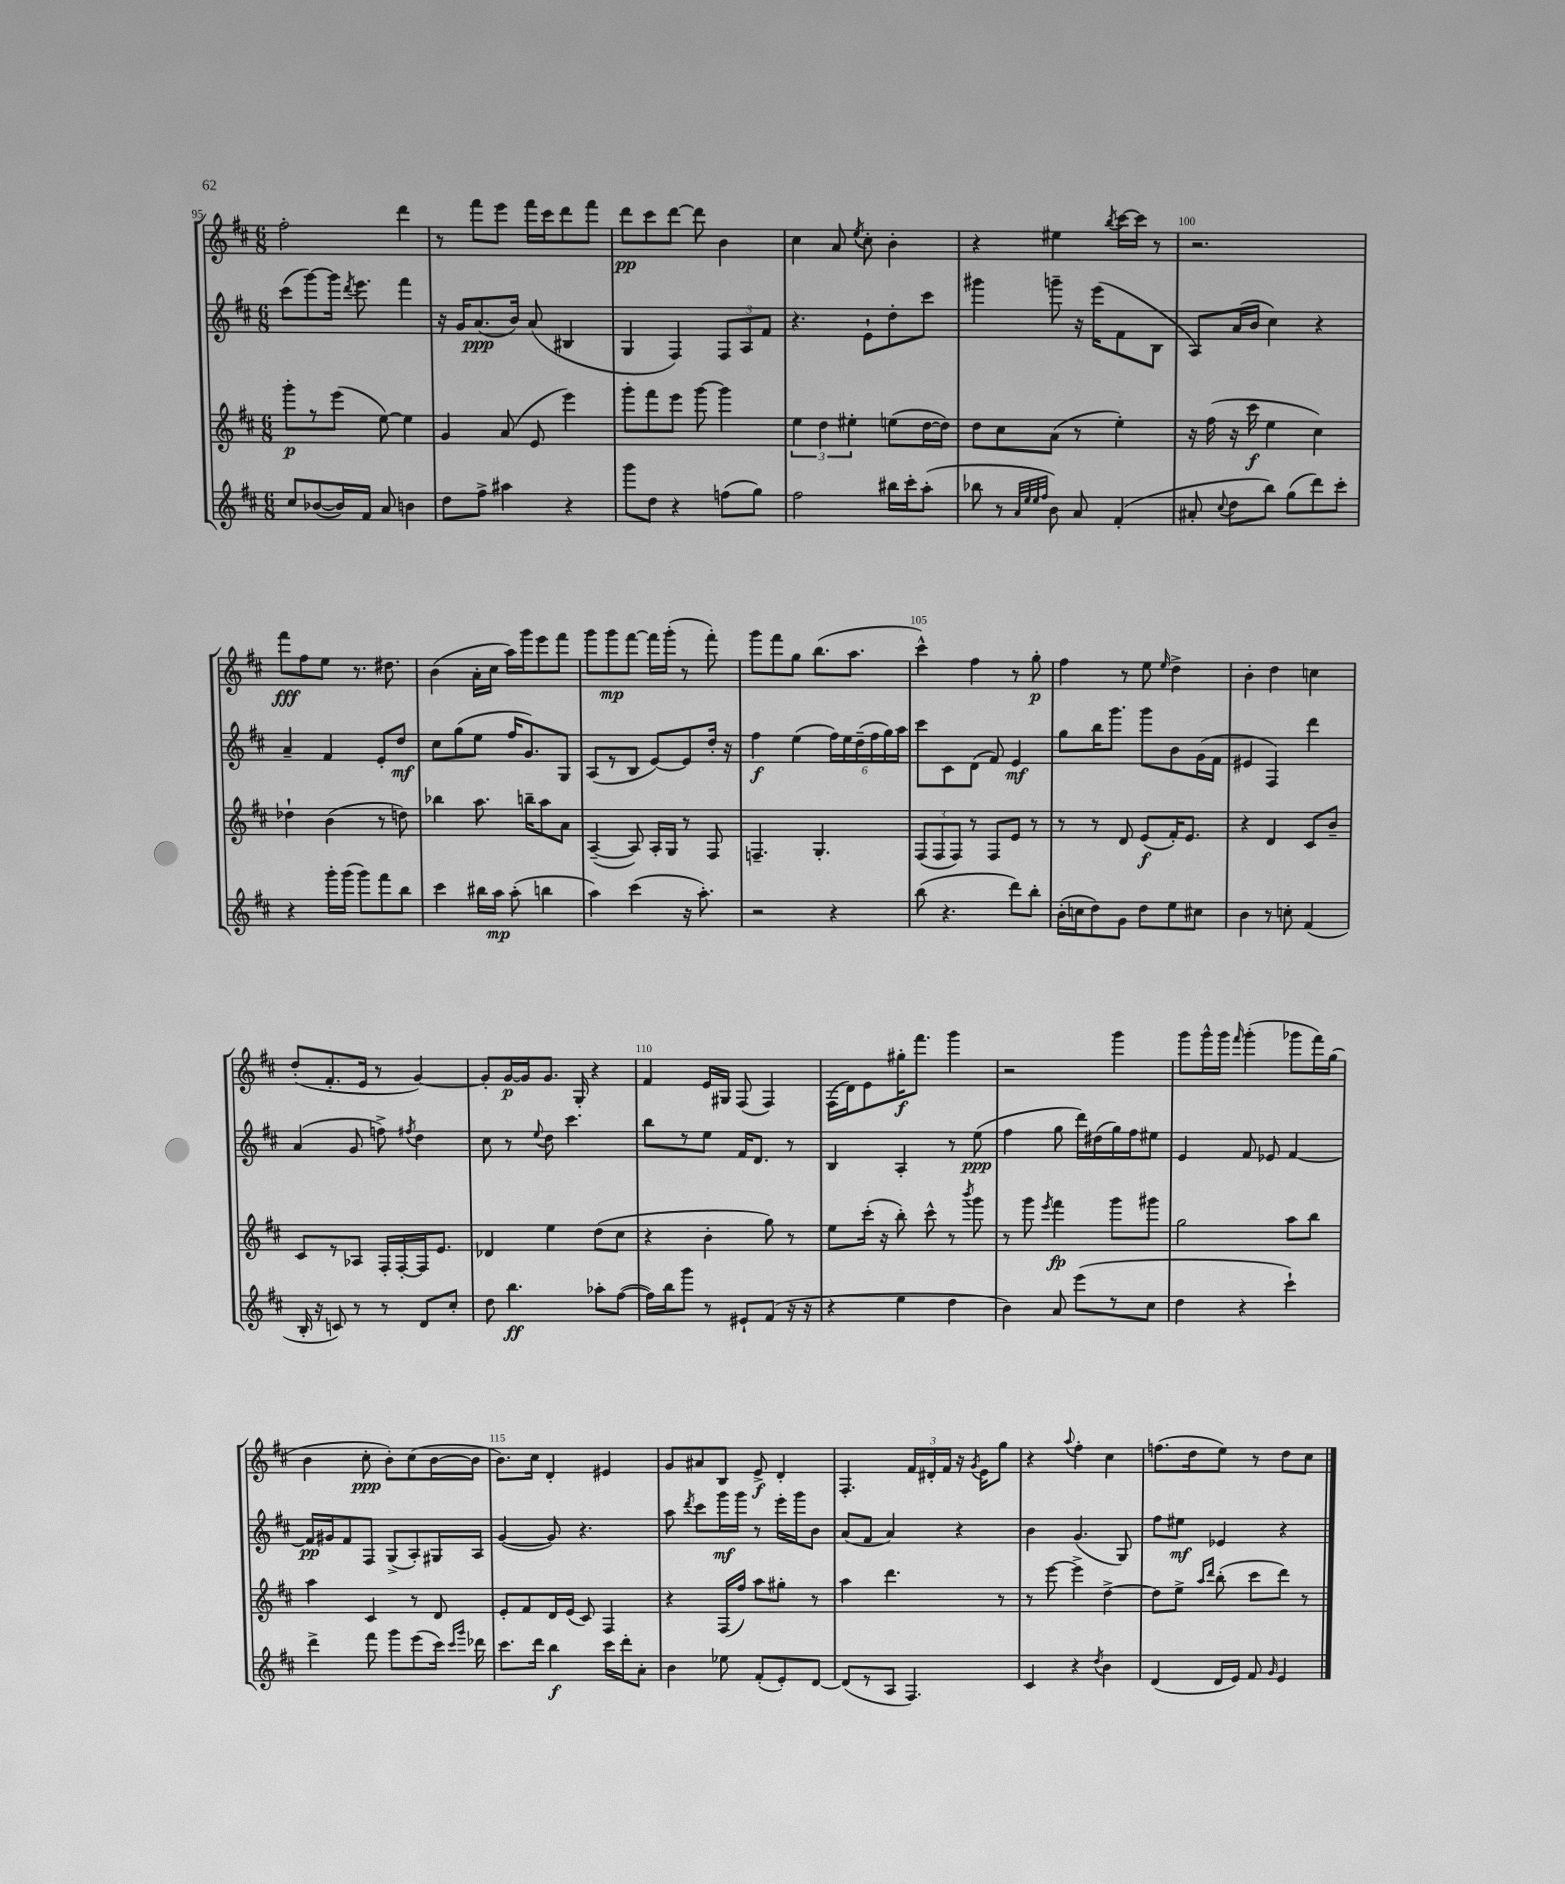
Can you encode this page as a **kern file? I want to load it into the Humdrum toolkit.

**kern	**kern	**kern	**kern
*staff4	*staff3	*staff2	*staff1
*clefG2	*clefG2	*clefG2	*clefG2
*k[f#c#]	*k[f#c#]	*k[f#c#]	*k[f#c#]
*M6/8	*M6/8	*M6/8	*M6/8
8cc#	8ggg'	(8ccc#	2ff#'
([8b-	8r	[8ggg)	.
16b-])	(8eee	16ggg]	.
.	.	8qddd	.
16f#	.	8.eee	.
8a	[8ee)	.	.
4b	4ee]	4fff#	4ddd
=	=	=	=
8dd	4g	16r	8r
.	.	16g	.
8ff#^	.	(8.a	8fff#
4aa#	(8a	.	8eee
.	.	16b)	.
.	8e	(8a	16fff#
.	.	.	16ccc#
4r	4eee)	4B#	8ddd
.	.	.	8fff#
=	=	=	=
8ggg	8ggg'	4G	8ddd
8dd	8fff#	.	8ccc#
4r	8eee	4F#)	[8ddd
.	[8ggg	.	8ddd]
(8ff	4ggg]	12F#	4b
.	.	12A	.
8gg)	.	.	.
.	.	12f#	.
=	=	=	=
2ff#	6ee	4.r	4cc#
.	6dd	.	.
.	.	.	8a
.	6ee#'	.	.
.	.	.	8qee
.	.	8e`	8cc#'
16bb#	(8ee	8dd'	4b'
16ccc#'	.	.	.
(8aa'	[16dd	8ccc#	.
.	16dd])	.	.
=	=	=	=
8bb-	8dd	4ggg#	4r
8r	8cc#	.	.
32qqa	.	.	.
32qqee	.	.	.
32qqee	.	.	.
32qqff#	.	.	.
8b)	(8a	8ggg~	4ee#
8a	8r	16r	.
.	.	(16eee	.
.	.	.	8qbb
(4f#'	4ee')	8f#	[16ccc#
.	.	.	16ccc#]
.	.	8B	8r
=	=	=	=
8a#'	16r	8A)	2.r
.	(16ff#	.	.
8qqcc#	.	.	.
8dd	16r	(16a	.
.	16ccc#	16b	.
8bb)	4ee	4cc#)	.
(8gg	.	.	.
8ddd)	4cc#)	4r	.
8ccc#'	.	.	.
=	=	=	=
4r	4dd-`	4a~	8fff#
.	.	.	8ff#
16ggg'	(4b	4f#	8ee
(16ggg	.	.	.
8ggg)	.	.	8.r
8fff#	8r	8e'	.
.	.	.	8.dd#
8bb	8dd)	8dd	.
=	=	=	=
4ccc#	4bb-	8cc#	(4b
.	.	(8gg	.
16bb#	8.aa	8ee	16a'
16aa	.	.	16cc#
(8aa'	.	16ff#	16aa)
.	16bb~	8.g)	16ggg
4bb	8aa	.	8eee
.	8a	8G	8fff#
=	=	=	=
4aa)	([4A~	(8A	8ggg
.	.	8r	8ggg
(4ccc#	8A])	8B	[8fff#
.	16A'	[8e)	16fff#]
.	16G	.	(16ggg'
16r	8r	8e]	8r
8.aa')	.	.	.
.	8F#	16dd'	8fff#')
.	.	16r	.
=	=	=	=
2r	4.F~	4ff#	8ggg
.	.	.	8fff#
.	.	(4ee	8gg
.	4.G'	.	(8.bb
4r	.	24ff#)	.
.	.	24ee	.
.	.	.	8.aa
.	.	(24dd~	.
.	.	24ff#	.
.	.	24gg)	.
.	.	24aa	.
=	=	=	=
(8bb	(12F#	8ccc#	4ccc#^^)
.	12F#	.	.
4.r	.	8c#	.
.	12F#)	.	.
.	8r	(8d	4ff#
.	8F#	8f#)	.
8ddd)	8e	4e	8r
8bb'	8r	.	8gg'
=	=	=	=
(16b'	8r	8gg	4ff#
16cc	.	.	.
8dd)	8r	16bb	.
.	.	8.ggg	.
8g	8d	.	8r
8dd	(8e	8ggg	8ee
.	.	.	16qqee
8ee	16f#')	8b	4dd^
.	8.e	.	.
8cc#	.	(16g	.
.	.	16f#	.
=	=	=	=
4b	4r	4e#	4b'
8r	4d	4F#)	4dd
8cc'	.	.	.
(4f#	8c#	4ddd	4cc
.	8b~	.	.
=	=	=	=
16B'	8c#	(4a	(8dd'
16r	.	.	.
8c)	8r	.	8.f#'
8r	8A-	8g	.
.	.	.	16e
8r	16F#'	8ff^)	8r
.	[16F#'	.	.
.	.	8qff#	.
8d	16F#]	4dd	[4g)
.	8.e	.	.
8cc#'	.	.	.
=	=	=	=
8dd	4d-	8cc#	8g']
4.bb	.	8r	[16g
.	.	.	16g]
.	.	8qqee	.
.	4ee	8dd	8.g
.	.	4.ccc#	.
.	.	.	16G'
8aa-'	(8dd	.	4r
([8ff#	8cc#	.	.
=	=	=	=
16ff#])	4r	8bb	4f#
16bb	.	.	.
8ggg	.	8r	.
8r	4b'	8ee	16e
.	.	.	16G#
8e#`	.	16f#	(8F#
.	.	8.d	.
(8f#	8gg)	.	4F#)
16r	8r	8r	.
16r	.	.	.
=	=	=	=
4r	8ee	4B	(16F#
.	.	.	16d)
.	(16ccc#'	.	8e
.	16r	.	.
4ee	8bb')	4A'	16gg#'
.	.	.	8.fff#
.	8ccc#^^	.	.
4dd	8r	8r	4ggg
.	8qbbb	.	.
.	8ggg	(8ee	.
=	=	=	=
4b)	8r	4ff#	2r
.	8ggg	.	.
.	8qeee	.	.
8a	4fff#	8gg	.
(8eee	.	16ddd)	.
.	.	(16dd#	.
8r	8ggg	16gg)	4ggg
.	.	16ff#	.
8cc#	8ggg#	8ee#	.
=	=	=	=
4dd	2gg	4e	8ggg
.	.	.	16ggg^^
.	.	.	16ggg
.	.	.	16qqfff#
4r	.	8f#	(4ggg'
.	.	8e-	.
4ccc#`)	8aa	[4f#	8ggg-
.	8bb	.	16fff#)
.	.	.	(16gg
=	=	=	=
4ddd^	4aa	16f#]	4b
.	.	16g#	.
.	.	8f#	.
8fff#	4c#	8F#	8cc#'
8ggg	.	(8G^	8b')
(8eee	8r	8A')	(8cc#
16ccc#)	8d	16G#	[16b
16qqccc#	.	.	.
16qqggg	.	.	.
16ddd-	.	16A	16b]
=	=	=	=
8.ccc#	8e'	([4g	8.b)
.	8f#	.	.
16ddd	.	.	16cc#
4bb	16d	8g])	4d'
.	(16e	.	.
.	8c#)	4.r	.
16ccc#	4F#	.	4e#
16ddd'	.	.	.
8a'	.	.	.
=	=	=	=
4b	4r	8aa	8g
.	.	8qddd	.
.	.	8ccc#	8a#
8ee-	(16F#	16ggg	8B
.	16ff#)	16ggg	.
(8f#'	8aa	8r	8e^
8e')	8gg#'	16eee'	4d'
.	.	16ggg	.
[8d	8r	8b	.
=	=	=	=
(8d]	4aa	(8a	4.F#'
8r	.	8f#	.
8A	4.ddd	4a)	.
4.F#)	.	.	24f#
.	.	.	24d#'
.	.	.	24f#
.	.	4r	16r
.	.	.	8qg
.	.	.	16e
.	8r	.	8gg
=	=	=	=
4c#	8r	4b	4r
.	[8eee	.	.
.	.	.	8qqaa
4r	4eee^]	(4.g	4ff#'
8qdd	.	.	.
4b	[4dd^	.	4cc#
.	.	8G)	.
=	=	=	=
(4d	8dd]	8ff#	(8.ff
.	8ee^	8ee#	.
.	.	.	16dd
.	16qqaa	.	.
.	16qqddd	.	.
16d	(8bb'	4e-	8ee)
16e)	.	.	.
8f#	8ccc#	.	8r
16qqg	.	.	.
4e	8ddd)	4r	8dd
.	8r	.	8cc#
==	==	==	==
*-	*-	*-	*-
